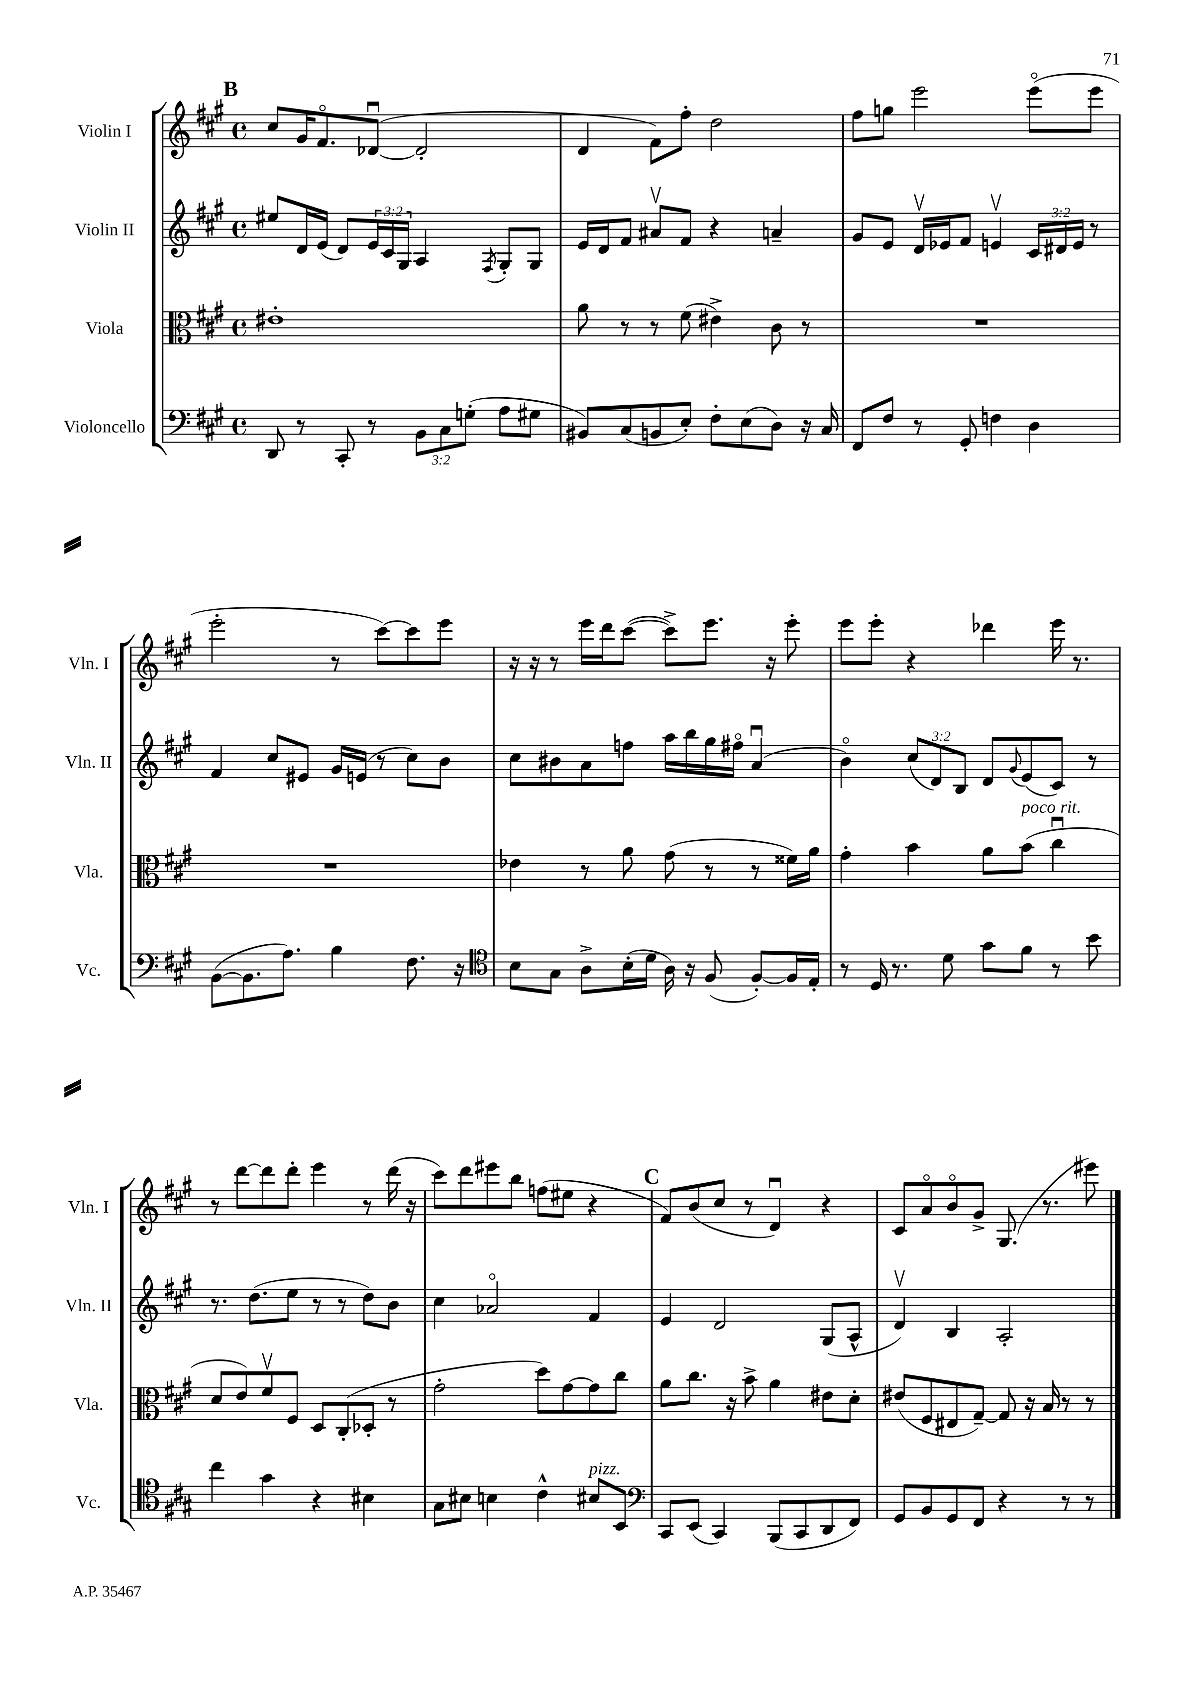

**kern	**kern	**kern	**kern
*staff4	*staff3	*staff2	*staff1
*clefF4	*clefC3	*clefG2	*clefG2
*k[f#c#g#]	*k[f#c#g#]	*k[f#c#g#]	*k[f#c#g#]
*M4/4	*M4/4	*M4/4	*M4/4
*met(c)	*met(c)	*met(c)	*met(c)
8DD	1e#'	8ee#	8cc#
8r	.	16d	16g#
.	.	(16e	8.f#o
8CC#'	.	8d)	.
8r	.	24e	([8d-u
.	.	24c#	.
.	.	24G#	.
12BB	.	4A	2d-']
12C#	.	.	.
(12G'	.	.	.
.	.	8qF#	.
8A	.	8G#'	.
8G#	.	8G#	.
=	=	=	=
8BB#)	8a	16e	4d
.	.	16d	.
(8C#	8r	8f#	.
8BB	8r	8a#v	8f#)
8E')	(8f#	8f#	8ff#'
8F#'	4e#^)	4r	2dd
(8E	.	.	.
8D)	8c#	4a~	.
16r	8r	.	.
16C#	.	.	.
=	=	=	=
8FF#	1r	8g#	8ff#
8F#	.	8e	8gg
8r	.	16dv	2eee
.	.	16e-	.
8GG#'	.	8f#	.
4F	.	4ev	.
4D	.	24c#	(8eeeo
.	.	24d#	.
.	.	24e	.
.	.	8r	8eee
=	=	=	=
([8BB	1r	4f#	2eee'
8.BB]	.	.	.
.	.	8cc#	.
8.A)	.	.	.
.	.	8e#	.
4B	.	16g#	8r
.	.	(16e	.
.	.	8r	[8ccc#)
8.F#	.	8cc#)	8ccc#]
.	.	8b	8eee
16r	.	.	.
=	=	=	=
*clefC4	*	*	*
8B	4e-	8cc#	16r
.	.	.	16r
8G#	.	8b#	8r
8A^	8r	8a	16eee
.	.	.	16ddd
(16B'	8a	8ff	([8ccc#
16d	.	.	.
16A)	(8g#	16aa	8ccc#^])
16r	.	16bb	.
(8F#	8r	16gg#	8.eee
.	.	16ff#o	.
[8F#')	8r	(4au	.
.	.	.	16r
16F#]	16f##)	.	8eee'
16E'	16a	.	.
=	=	=	=
8r	4g#'	4bo)	8eee
16D	.	.	8eee'
8.r	.	.	.
.	4b	(12cc#	4r
.	.	12d)	.
8d	.	.	.
.	.	12B	.
8g#	8a	8d	4ddd-
.	.	8qqg#	.
8f#	(8b	(8e	.
8r	4cc#u	8c#)	16eee
.	.	.	8.r
8b	.	8r	.
=	=	=	=
4cc#	8d	8.r	8r
.	8e)	.	[8ddd
.	.	(8.dd	.
4g#	8f#v	.	8ddd]
.	8F#	8ee	8ddd'
4r	8D	8r	4eee
.	(8C#'	8r	.
4B#	8D-'	8dd)	8r
.	8r	8b	(16ddd
.	.	.	16r
=	=	=	=
8G#	2g#'	4cc#	8ccc#)
8B#	.	.	8ddd
4B	.	2a-o	8eee#
.	.	.	8bb
4c#^^	8dd)	.	(8ff
.	[8g#	.	8ee#
8B#	8g#]	4f#	4r
8BB	8cc#	.	.
=	=	=	=
*clefF4	*	*	*
8CC#	8a	4e	8f#)
(8EE	8.cc#	.	(8b
4CC#)	.	2d	8cc#
.	16r	.	.
.	8b^	.	8r
(8BBB	4a	.	4du)
8CC#	.	.	.
8DD	8e#	(8G#	4r
8FF#)	8d'	8A^^	.
=	=	=	=
8GG#	(8e#	4dv)	8c#
8BB	8F#	.	8ao
8GG#	8E#	4B	8bo
8FF#	[8G#~)	.	8g#^
4r	8G#]	2A'	(8.G#
.	16r	.	.
.	16B	.	8.r
8r	8r	.	.
8r	8r	.	8eee#)
==	==	==	==
*-	*-	*-	*-
